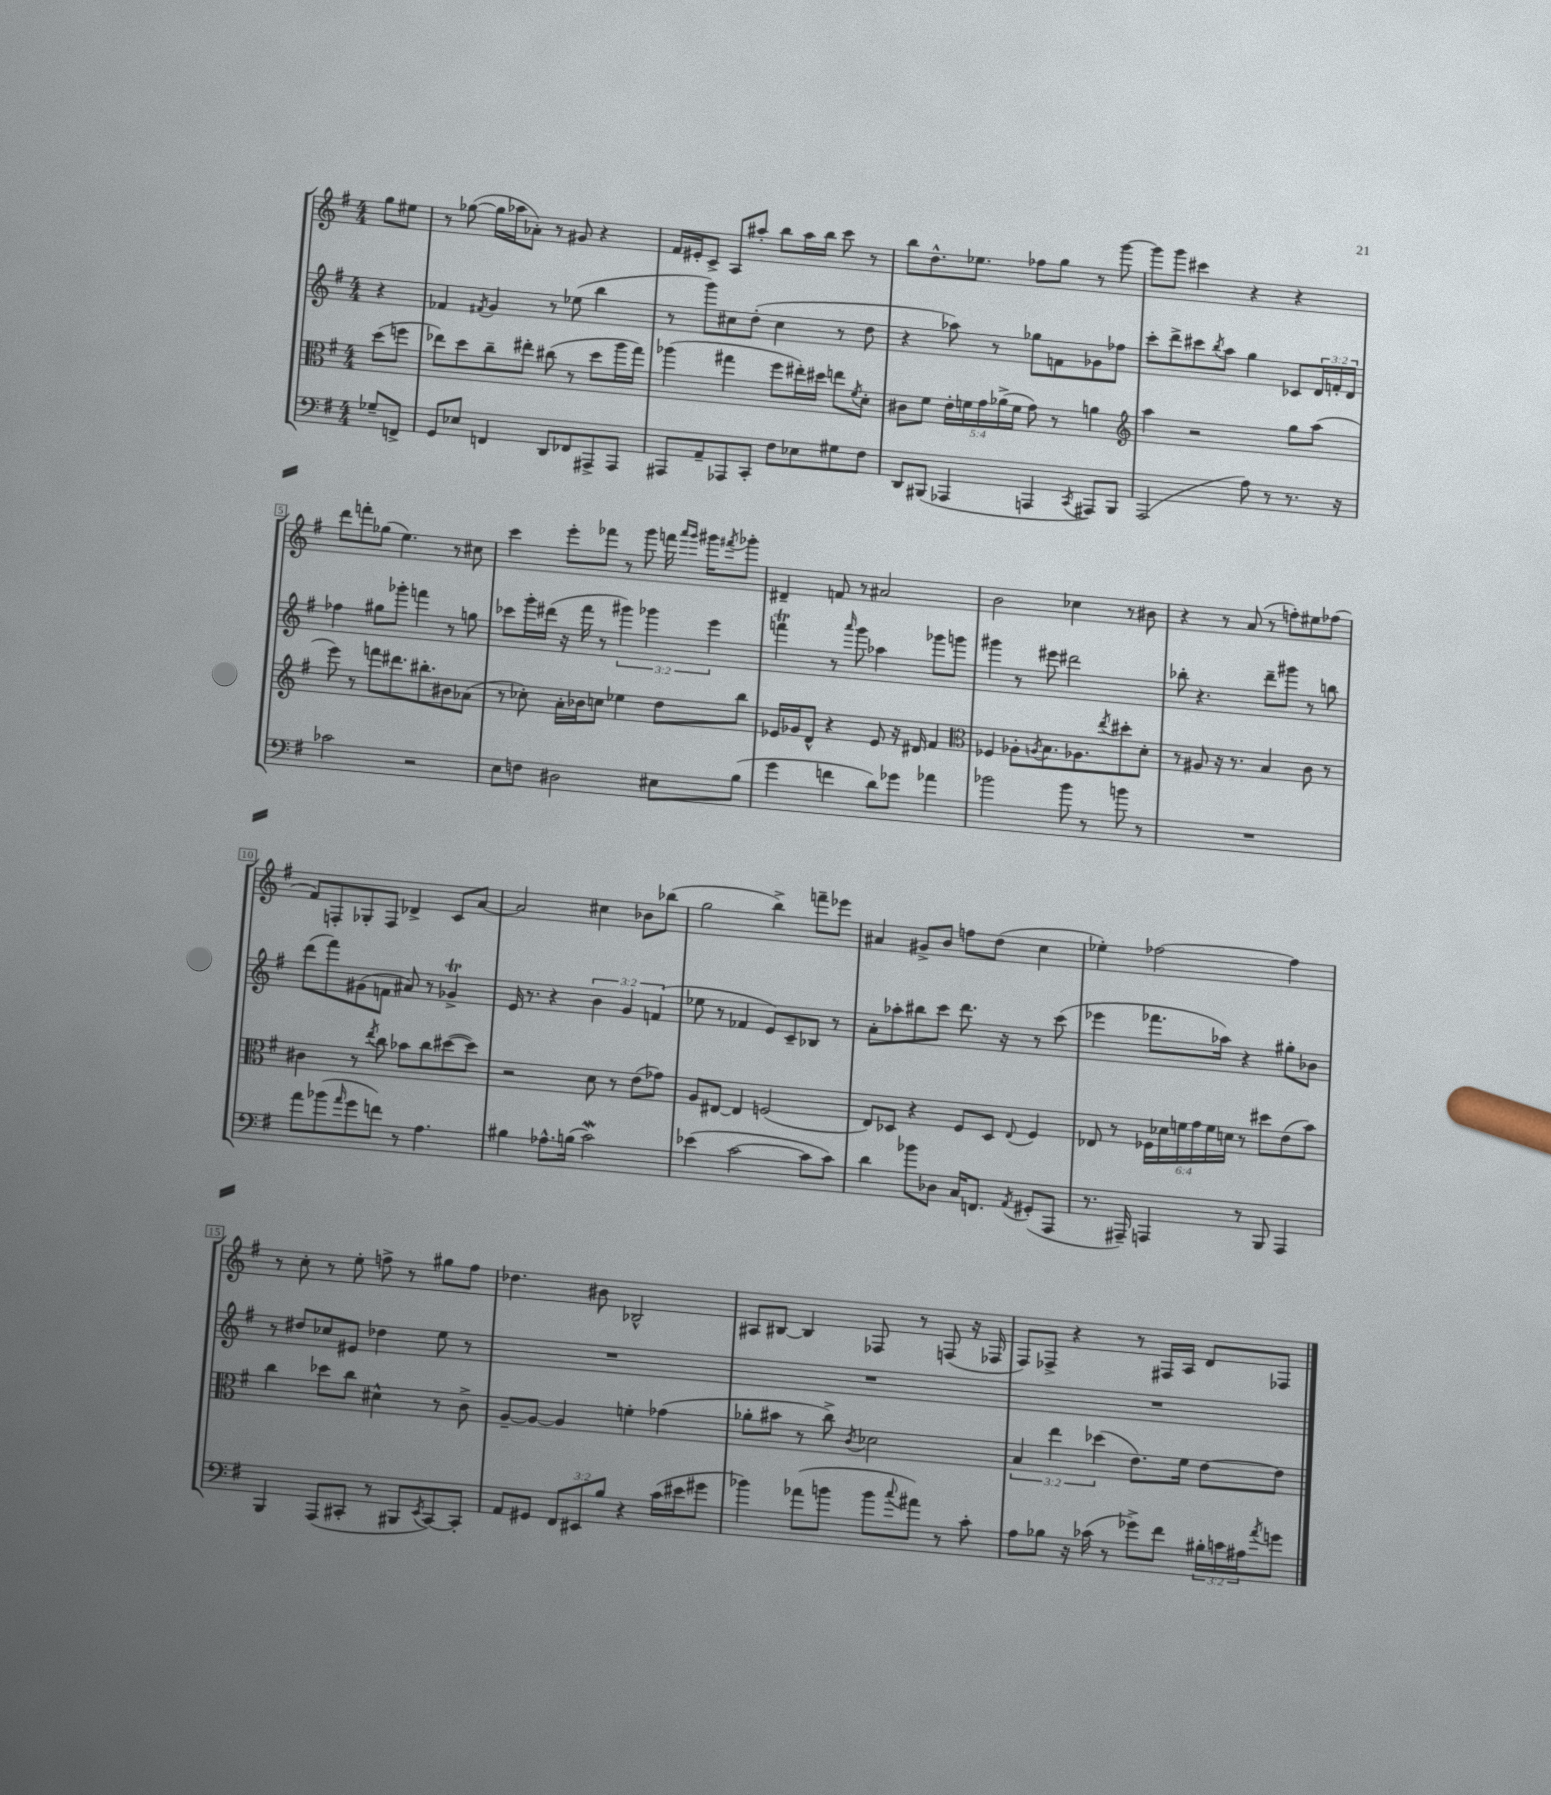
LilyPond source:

<<
\new StaffGroup <<
\new Staff = "s0" {
    \clef treble \key g \major \numericTimeSignature \time 4/4 \partial 4
    g''8 eis''8 |
    r8 ges''8~( ges''16 aes''16 aes'8-.) r8 gis'8 r4 |
    fis'16 eis'16-. c'8-> a8 ais''8-. b''8 ais''16 b''16 c'''8 r8 |
    b''8 d''8.-^ ees''8. fes''8 g''8 r8 g'''8~ |
    g'''8 g'''8 cis'''4 r4 r4 |
    d'''8 f'''8-. ges''8( e''4.) r8 cis''8 |
    c'''4 e'''8-. fes'''8 r8 g'''8 f'''16 \grace { a'''16 g'''16 } gis'''16 \acciaccatura { fis'''8 } ges'''8-. |
    dis'4-- f'8 r8 ais'2 |
    b'2 ces''4 r8 bis'8 |
    r4 r8 a'8( r8 f''8-.) eis''8 fes''8( |
    fis'8) f8-. ges8-. f8 des'4-> c'8 a'8~ |
    a'2 cis''4 bes'8 bes''8( |
    g''2 b''4->) f'''8-- ees'''8 |
    ais'4 gis'8-> b'8 f''8 d''8( c''4 |
    ees''4-.) fes''2~ fes''4 |
    r8 c''8-. r8 e''8-. f''8-> r8 gis''8 f''8 |
    des''4. bis'8 bes2-^ |
    ais8 bis8~ bis4 fes8 r8 f8( r16 fes16 |
    fis8) fes8-> r4 r8 fis16 a16 d'8 fes8 \bar "|." |
}
\new Staff = "s1" {
    \clef treble \key g \major \numericTimeSignature \time 4/4 \override Staff.TupletNumber.text = #tuplet-number::calc-fraction-text \partial 4
    r4 |
    fes'4 \acciaccatura { fis'8 } g'4 r8 ees''8( b''4 |
    r8 g'''8) cis''8 d''8-.( cis''4 r8 d''8 |
    r4 aes''8) r8 ges''8 f'8 ges'8 fes''8 |
    c'''8-. d'''8-> cis'''8 \acciaccatura { b''8 } a''8 g''4 ces'8 \tuplet 3/2 { d'16 f'16-. d'16 } |
    fes''4 gis''8 ges'''8-. f'''4 r8 g''8 |
    ces'''8 g'''16-. dis'''16( r16 fis'''16 r8 \tuplet 3/2 { gis'''4) ges'''4 e'''4 } |
    f'''4\trill r8 \grace { a'''16 } g'''8 aes''4 ges'''8 g'''8 |
    gis'''4 r8 eis'''8 dis'''2 |
    bes''8-. r4. d'''8-- gis'''8 r8 b''8 |
    d'''8( fis'''8) gis'8( f'8 ais'8) r8 ges'4->\trill |
    e'16 r8. r4 \tuplet 3/2 { b'4 g'4 f'4( } |
    ees''8 r8 fes'4 e'8) c'8-- bes8 r8 |
    a'8-. aes''8-. bis''8 c'''8 d'''8. r16 r8 c'''8( |
    ees'''4 fes'''8. aes''16) r4 gis''8-. bes'8 |
    r8 dis''8 ces''8 eis'8 des''4 e''8 r8 |
    R1 |
    R1 |
    R1 \bar "|." |
}
\new Staff = "s2" {
    \clef alto \key g \major \numericTimeSignature \time 4/4 \override Staff.TupletNumber.text = #tuplet-number::calc-fraction-text \partial 4
    d''8( f''8 |
    ees''8) d''8 c''8-- eis''8-. cis''8( r8 d''8 a''16 g''16) |
    aes''4( gis''4 fis''8 eis''16-.) dis''16 e''8 \acciaccatura { fis'8 } d'8-. |
    cis'8 fis'8 \tuplet 5/4 { e'16-. f'16 g'16 aes'16->( f'16 } g'8) r8 a'4 |
    \clef treble a''4 r2 g''8 a''8( |
    e'''8) r8 f'''8 dis'''8. bis''8.-. bis'8 aes'8( |
    r8 ces''8-.) a'16-. bes'16 c''8 ees''4 d''8 b''8 |
    ees'16 ges'16 d'8-^ r4 ees'8 r16 dis'16 fis'4 |
    \clef alto fes4 aes8-. \acciaccatura { a8 } b8. aes8. \acciaccatura { e''8 } dis''8-. d'8-. |
    r8 ais8 r16 r8. b4 c'8 r8 |
    cis'4 r8 \acciaccatura { e''8 } c''8 bes'8 c''8 dis''8~( dis''8) |
    r2 d'8 r8 e'8( ges'8) |
    a8 eis8~ eis4 f2( |
    e8) des8 r4 fis8 des8 \appoggiatura { e8 } fis4 |
    ees8 r8 \tuplet 6/4 { fes16 des'16 f'16 g'16 f'16 d'16 } r8 dis''8 e'8( b'8) |
    c''4 des''8 c''8 dis'4-^ r8 c'8-> |
    a8~-- a8~ a4 f'4-. ges'4( |
    aes'8-. bis'8 r8 c''8->) \acciaccatura { c'8 } des'2 |
    \tuplet 3/2 { b4 e''4 des''4( } e'8.) fis'16 e'8~ e'8 \bar "|." |
}
\new Staff = "s3" {
    \clef bass \key g \major \numericTimeSignature \time 4/4 \override Staff.TupletNumber.text = #tuplet-number::calc-fraction-text \partial 4
    ges8-- f,8-> |
    g,8 ees8 f,4 d,8 fes,8 ais,,8-> ais,,8 |
    ais,,8 a,8-- aes,,8 c,8-. fis8 ees8 gis8 fis8 |
    d,8 bis,,8( aes,,4 a,,4 \acciaccatura { c,8 } ais,,8) bis,,8 |
    a,,2( a8) r8 r8. r16 |
    ces'2 r2 |
    e8 f8 dis2 eis8 b8( |
    g'4 f'4 d'8) ges'8 aes'4 |
    bes'2 bes'8 r8 b'8 r8 |
    R1 |
    a'8 bes'8( \grace { a'16 } g'8 f'8) r8 a4. |
    bis4 aes8.-^ b16( c'2\mordent) |
    ees'4( c'2~ c'8 c'8) |
    d'4 bes'8 des8 c16 f,8. \acciaccatura { a,8 } gis,8-.( a,,8 |
    r8. ais,,16--) a,,4 r8 b,,8 a,,4 |
    b,,4 a,,8( cis,8-. r8 bis,,8 \acciaccatura { e,8 } cis,8~) cis,8-. |
    a,8 gis,8 \tuplet 3/2 { fis,8 eis,8 b8 } r4 c'16( eis'16 gis'8 |
    bes'4) aes'8( b'8 b'8 \appoggiatura { c''8 } ais'8) r8 c'8-. |
    a8 bes8 r16 ces'16( r8 ges'8->) fis'8 \tuplet 3/2 { bis16-. c'16 ais16 } \acciaccatura { a'8 } g'8 \bar "|." |
}
>>
>>
\layout { \context { \Score \override BarNumber.stencil = #(make-stencil-boxer 0.1 0.3 ly:text-interface::print) } }
